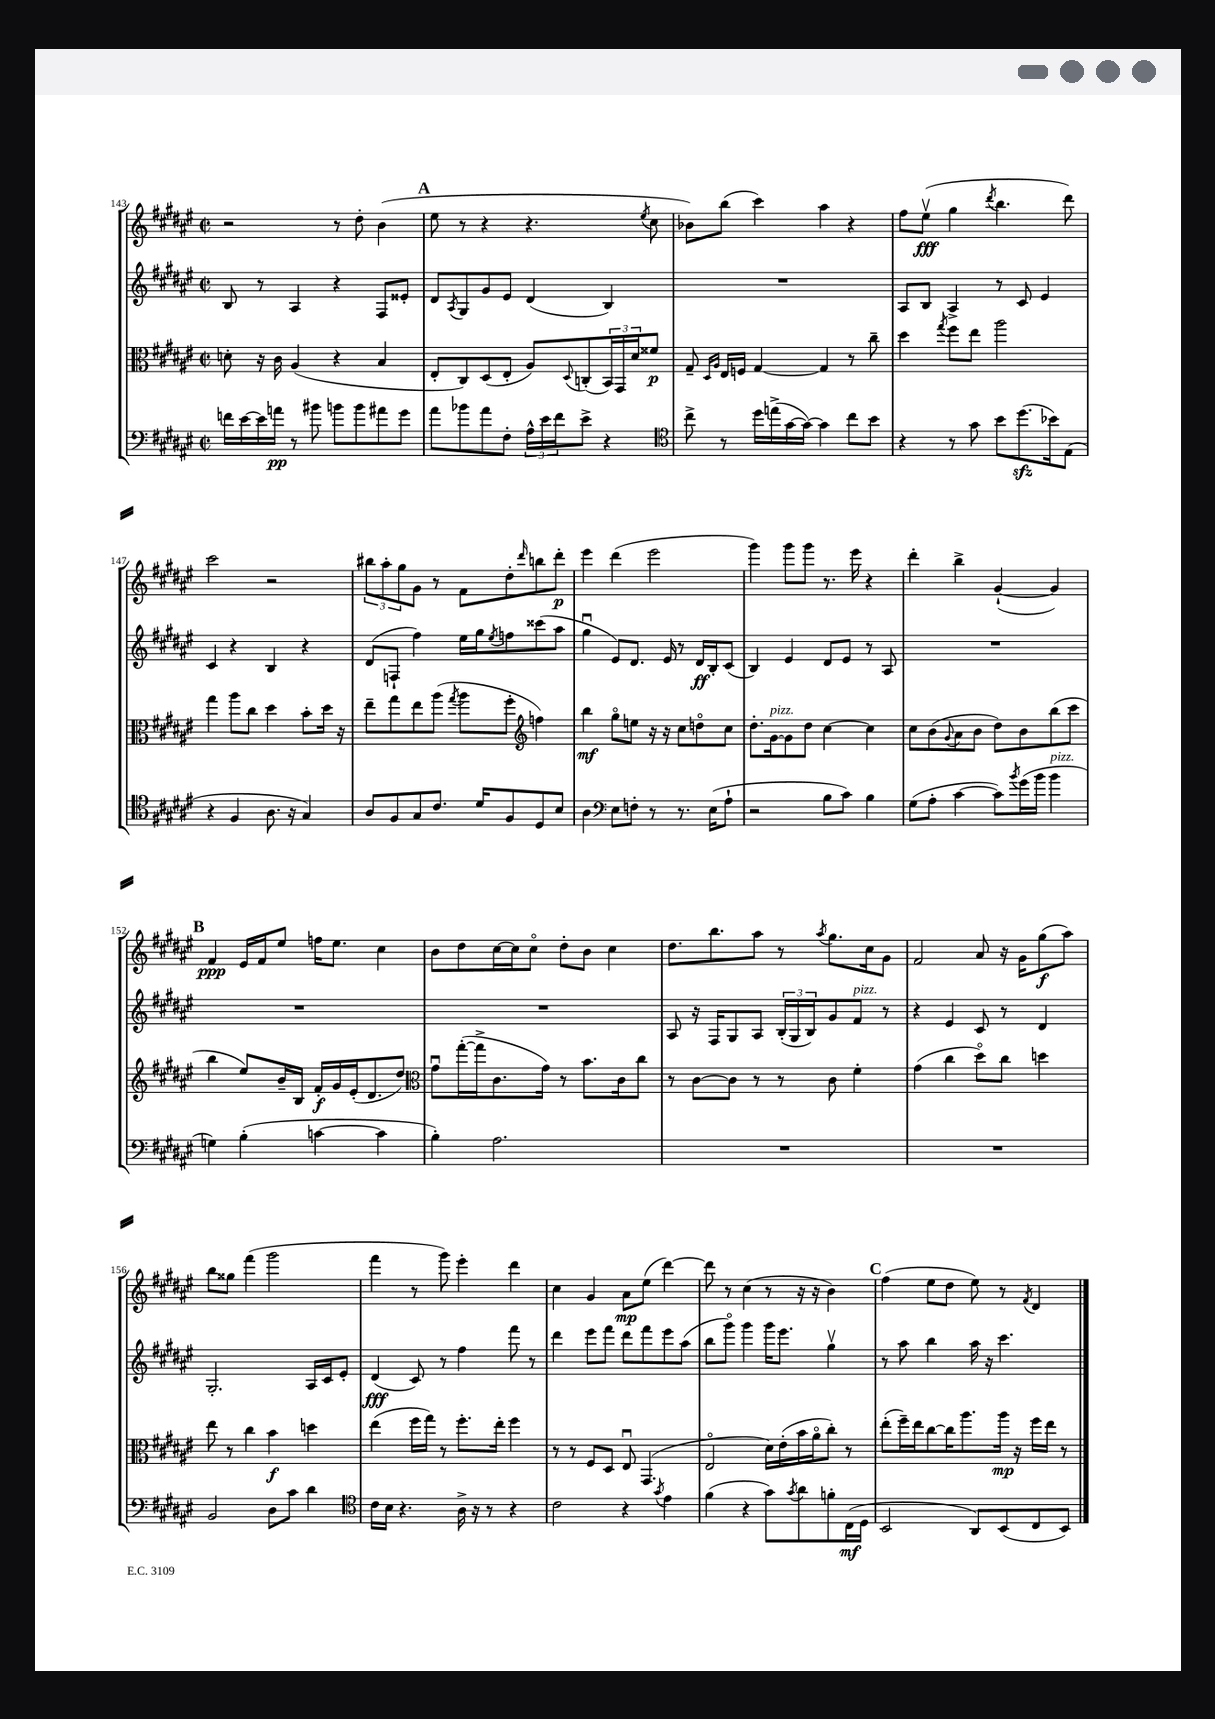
<<
\new StaffGroup <<
\new Staff = "s0" {
    \clef treble \key fis \major \defaultTimeSignature \time 2/2
    r2 r8 dis''8-. b'4( |
    \mark \markup { \bold "A" } eis''8 r8 r4 r4. \acciaccatura { eis''8 } cis''8 |
    bes'8) b''8( cis'''4) ais''4 r4 |
    fis''8 eis''8\upbow\fff( gis''4 \acciaccatura { dis'''8 } b''4. dis'''8) |
    cis'''2 r2 |
    \tuplet 3/2 { bis''8 ais''8-. gis''8 } gis'8 r8 fis'8 dis''8-. \grace { dis'''16 } b''8 dis'''8-.\p |
    eis'''4 dis'''4( eis'''2 |
    gis'''4) gis'''8 gis'''8 r8. eis'''16 r4 |
    dis'''4-. b''4-> gis'4~-!( gis'4) |
    \mark \markup { \bold "B" } fis'4\ppp eis'16 fis'16 eis''8 f''16 eis''8. cis''4 |
    b'8 dis''8 cis''16~ cis''16 cis''8\flageolet dis''8-. b'8 cis''4 |
    dis''8. b''8. ais''8 r8 \acciaccatura { ais''8 } gis''8. cis''16 gis'8 |
    fis'2 ais'8 r16 gis'16 gis''8\f( ais''8) |
    b''8 gisis''8 fis'''4( gis'''2 |
    fis'''4 r8 gis'''8) eis'''4-. dis'''4 |
    cis''4 gis'4 ais'8\mp eis''8( dis'''4~) |
    dis'''8 r8 cis''4( r8 r16 r16 b'4) |
    \mark \markup { \bold "C" } fis''4( eis''8 dis''8 eis''8) r8 \acciaccatura { fis'8 } dis'4 \bar "|." |
}
\new Staff = "s1" {
    \clef treble \key fis \major \defaultTimeSignature \time 2/2
    b8 r8 ais4 r4 fis8 eisis'8-. |
    \mark \markup { \bold "A" } dis'8 \acciaccatura { ais8 } gis8 gis'8 eis'8 dis'4( b4) |
    R1 |
    ais8 b8 ais4-> r8 cis'8 eis'4 |
    cis'4 r4 b4 r4 |
    dis'8( f8-! fis''4) eis''16 gis''16 \acciaccatura { eis''8 } f''8 cisis'''8( ais''8 |
    gis''4\downbow eis'8) dis'8. eis'16 r8 dis'16\ff b16-. cis'8( |
    b4) eis'4 dis'8 eis'8 r8 ais8 |
    R1 |
    \mark \markup { \bold "B" } R1 |
    R1 |
    ais8 r16 fis16 gis8 ais8 \tuplet 3/2 { b16-.( gis16 b16) } gis'8 fis'8^\markup { \italic "pizz." } r8 |
    r4 eis'4 cis'8 r8 dis'4 |
    gis2.-. ais16 cis'16 eis'8-. |
    dis'4\fff( cis'8) r8 fis''4 fis'''8 r8 |
    dis'''4 eis'''8 fis'''8 dis'''8 fis'''8 eis'''8 ais''8( |
    b''8 gis'''8\flageolet) gis'''4 gis'''16 eis'''8. gis''4\upbow |
    \mark \markup { \bold "C" } r8 ais''8 b''4 ais''16 r16 cis'''4. \bar "|." |
}
\new Staff = "s2" {
    \clef alto \key fis \major \defaultTimeSignature \time 2/2
    d'8-. r16 cis'16 ais4( r4 b4 |
    \mark \markup { \bold "A" } eis8-. cis8) dis8( eis8-. ais8) \appoggiatura { dis8 } c8-.( \tuplet 3/2 { b,16) gis,16 dis'16 } fisis'8\p |
    gis8-- \grace { dis16 ais16 } eis16 f16 gis4~ gis4 r8 cis''8-- |
    dis''4 \acciaccatura { gis''8 } fis''8 eis''8 ais''2 |
    gis''4 ais''8 cis''8 dis''4 b'8-. dis''16 r16 |
    eis''8-- gis''8 eis''8 ais''8( \acciaccatura { gis''8 } ais''8 fis''8-. \clef treble f''4) |
    b''4\mf gis''8\flageolet e''8 r16 r16 cis''8 d''8\flageolet cis''8 |
    dis''8.-. gis'16~^\markup { \italic "pizz." } gis'8 dis''8 cis''4~ cis''4 |
    cis''8 b'8( \appoggiatura { gis'8 } ais'8 b'8 dis''8) b'8 b''8( cis'''8 |
    \mark \markup { \bold "B" } b''4 eis''8) b'16-- b16 fis'16-.\f gis'16 eis'16-.( dis'8. dis''8) |
    \clef alto gis'8\downbow gis''16~-.( gis''16-> cis'8. gis'16) r8 b'8. cis'16 cis''8 |
    r8 cis'8~ cis'8 r8 r8 cis'8 fis'4-. |
    gis'4( cis''4 dis''8\flageolet) cis''8 d''4 |
    eis''8 r8 cis''4 b'4\f d''4 |
    eis''4( fis''16 gis''16) r8 fis''8.-. eis''16-. fis''4 |
    r8 r8 fis8 dis8 eis8\downbow gis,4.( |
    eis2\flageolet dis'16) eis'16-.( b'16 ais'16\flageolet cis''8-.) r8 |
    \mark \markup { \bold "C" } eis''8-.( fis''16--) eis''16 cis''8~ cis''16 ais''8. ais''16\mp r16 fis''16 eis''16 r8 \bar "|." |
}
\new Staff = "s3" {
    \clef bass \key fis \major \defaultTimeSignature \time 2/2
    f'16 eis'16~ eis'16 a'16\pp r8 bis'8 b'8 b'8 ais'8 gis'8 |
    \mark \markup { \bold "A" } ais'8 bes'8 ais'8 fis8-. \tuplet 3/2 { ais16-^ eis'16 fis'16 } eis'8-> r4 |
    \clef tenor cis''8-> r8 dis''16 e''16->( gis'16~ gis'16~) gis'4 cis''8 b'8 |
    r4 r8 gis'8 b'8 dis''8.\sfz( bes'16) eis8( |
    r4 fis4 ais8. r16 gis4) |
    ais8 fis8 gis8 cis'8. dis'16 fis8 dis8 b8 |
    ais4 \clef bass eis8 f8-. r8 r8. eis16( ais8-! |
    r2 b8 cis'8) b4 |
    gis8( ais8-. cis'4~ cis'8) \acciaccatura { b'8 } gis'16( b'16 b'4^\markup { \italic "pizz." } |
    \mark \markup { \bold "B" } g4) b4-.( c'4~ c'4 |
    b4-.) ais2. |
    R1 |
    R1 |
    b,2 dis8 cis'8 dis'4 |
    \clef tenor cis'16 b16 r4. ais16-> r16 r8 r4 |
    cis'2 r4 \acciaccatura { gis'8 } eis'4 |
    fis'4( r4 gis'8) \acciaccatura { gis'8 } ais'8 f'8-. cis16\mf( dis16 |
    \mark \markup { \bold "C" } b,2 ais,8) b,8( cis8 b,8) \bar "|." |
}
>>
>>
\layout { \context { \Score currentBarNumber = #143 } }
